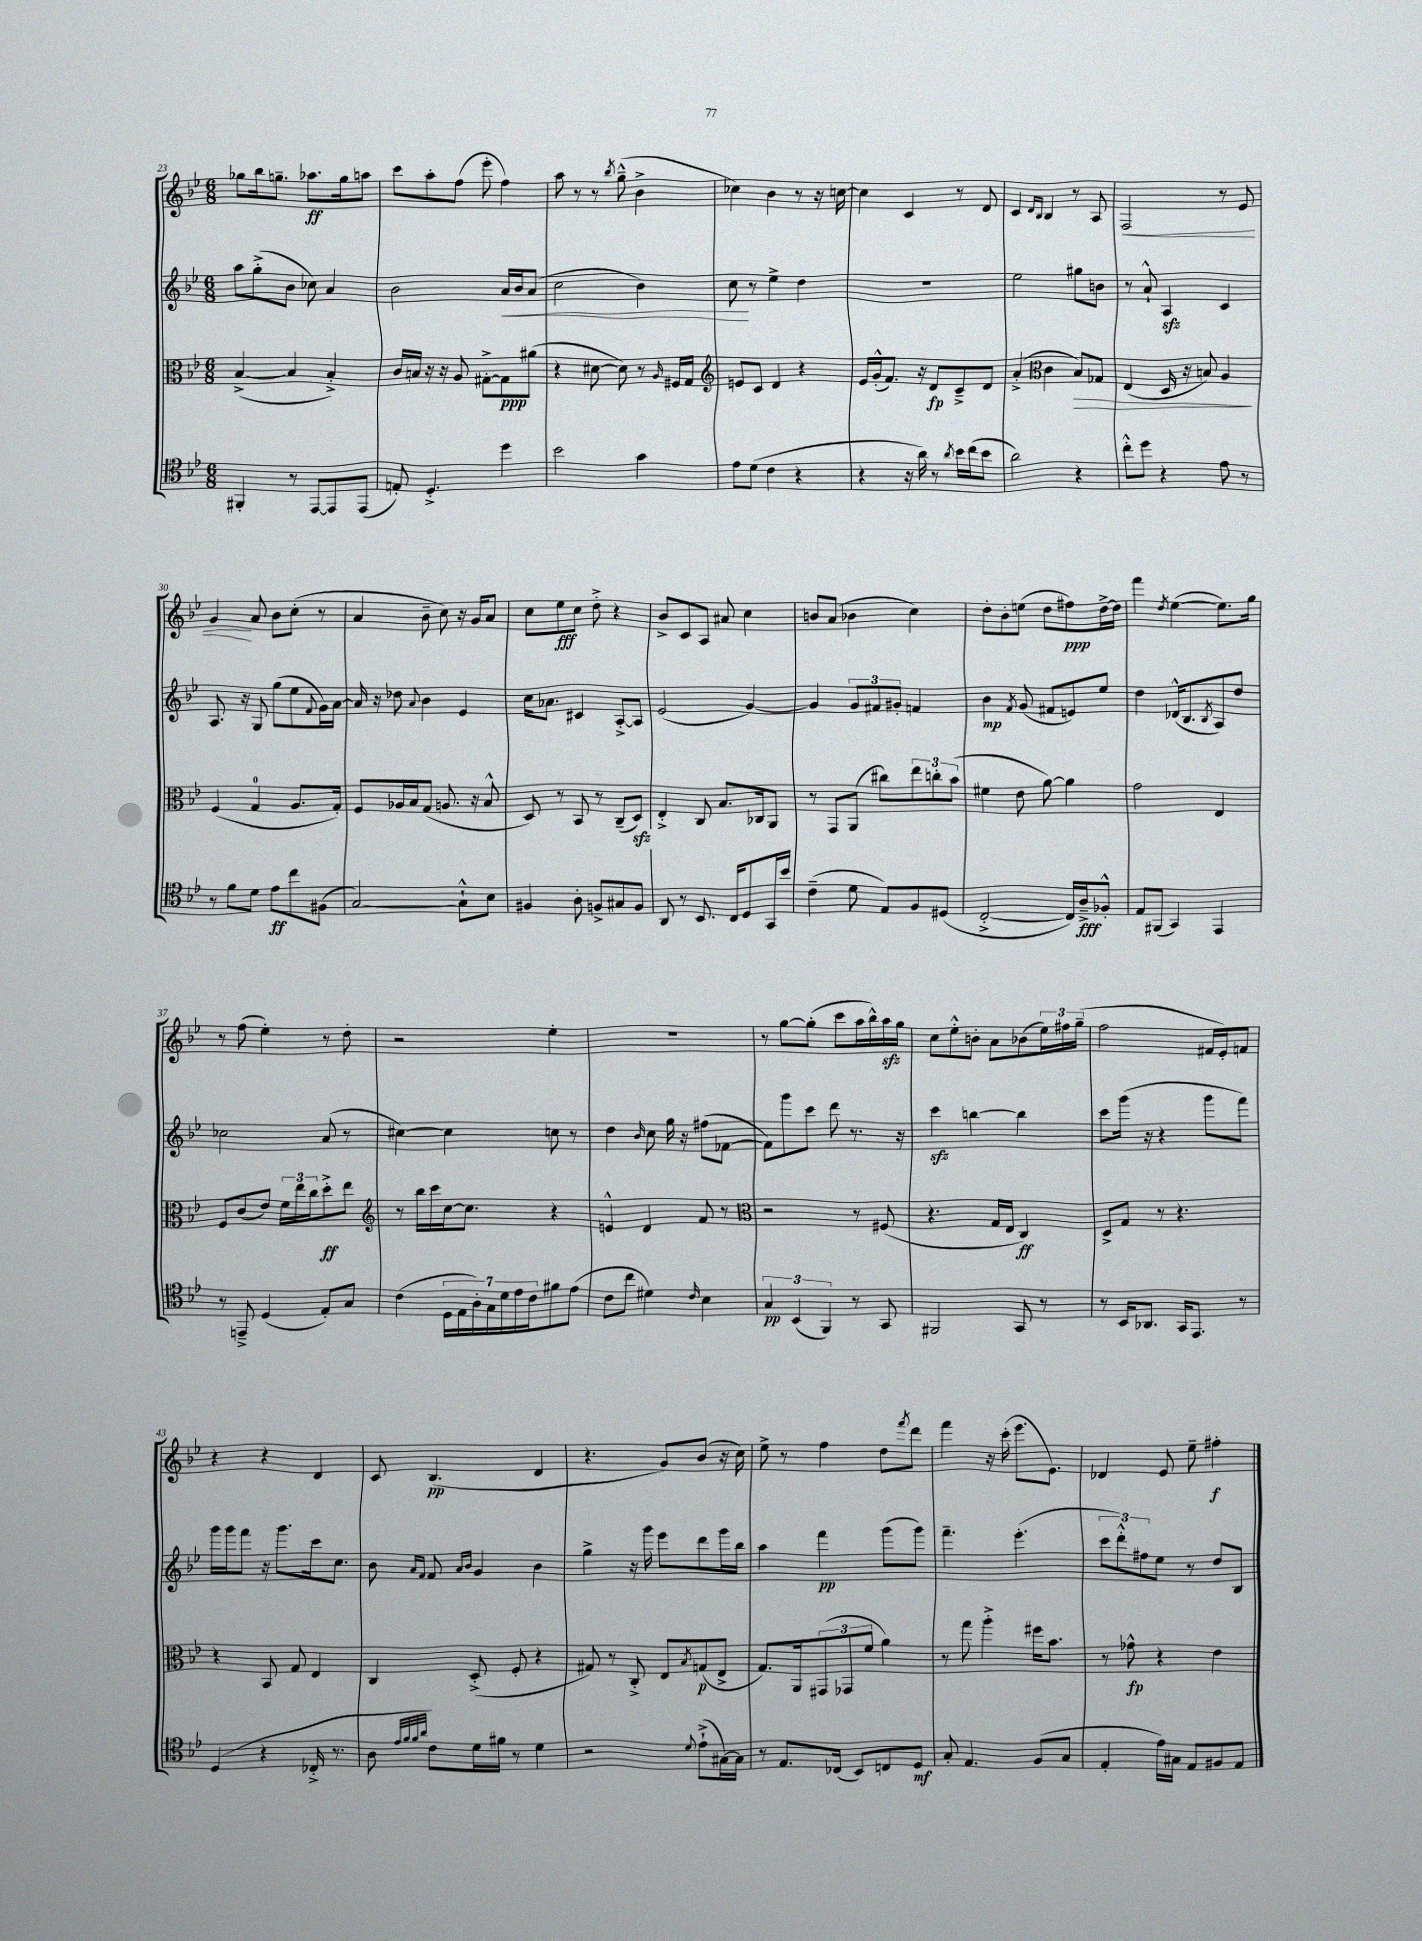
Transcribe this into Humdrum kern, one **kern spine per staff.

**kern	**dynam	**kern	**dynam	**kern	**dynam	**kern	**dynam
*part4	*part4	*part3	*part3	*part2	*part2	*part1	*part1
*staff4	*staff4	*staff3	*staff3	*staff2	*staff2	*staff1	*staff1
*clefC4	*	*clefC3	*	*clefG2	*	*clefG2	*
*k[b-e-]	*	*k[b-e-]	*	*k[b-e-]	*	*k[b-e-]	*
*M6/8	*	*M6/8	*	*M6/8	*	*M6/8	*
=23	=23	=23	=23	=23	=23	=23	=23
4FF#X'/	.	([4B-^/	.	8aa\L	.	8gg-X\L	.
.	.	.	.	(8gg'^\	.	16bb-\k	.
.	.	.	.	.	.	8.ggn~\J	.
8r	.	4B-/]	.	8b-\J	.	.	.
[8EE-/L	.	.	.	8cc-X\)	.	8.aa-X\L	ff
8EE-/]	.	4B-'^/)	.	4a/	.	.	.
.	.	.	.	.	.	16gg\k	.
(8EE-/J	.	.	.	.	.	8aan\J	.
=24	=24	=24	=24	=24	=24	=24	=24
8En'/)	.	16c/LL	.	2b-\	.	8ccc\L	.
.	.	16Bn/JJ	.	.	.	.	.
4.D'^/	.	16r	.	.	.	8aa'\	.
.	.	16r	.	.	.	.	.
.	.	8A/	.	.	.	(8ff\J	.
.	.	[8G#X'^\L	.	.	.	8eee-'\	.
!	!	!	!	!	!LO:HP:b	!	!
4dd\	.	8G#\]	ppp	16a/LL	<	4ff\)	.
.	.	.	.	16b-/J	.	.	.
.	.	(8a#X\J	.	(8a/J	.	.	.
=25	=25	=25	=25	=25	=25	=25	=25
2b-\	.	4r	.	2cc\	.	8aa\	.
.	.	.	.	.	.	8r	.
.	.	[8d#X\	.	.	.	8r	.
.	.	.	.	.	.	8qbb-/	.
.	.	8d#\])	.	.	.	(8gg~^^\	.
4g\	.	8r	.	4b-\)	.	4b-^\	.
.	.	16qqA/	.	.	.	.	.
.	.	16F#X/LL	.	.	.	.	.
.	.	16G/JJ	.	.	.	.	.
=26	=26	=26	=26	=26	=26	=26	=26
*	*	*clefG2	*	*	*	*	*
8e-\L	.	8en/L	.	8cc\	.	4cc-X\)	.
(8d\J	.	8c/J	.	8r	[	.	.
4c\	.	4d/	.	4ee-^\	.	4b-\	.
4r	.	4r	.	4dd\	.	8r	.
.	.	.	.	.	.	16r	.
.	.	.	.	.	.	[16ccn\	.
=27	=27	=27	=27	=27	=27	=27	=27
4r	.	16e-/LL	.	2.r	.	4cc\]	.
.	.	(16g'^^/J	.	.	.	.	.
.	.	8.f/J)	.	.	.	.	.
16r	.	.	.	.	.	4c/	.
16a\)	.	16r	.	.	.	.	.
8r	.	8d/L	fp	.	.	.	.
8qa/	.	.	.	.	.	.	.
16b-\LL	.	8c~^/	.	.	.	8r	.
(16cc\J	.	.	.	.	.	.	.
8b-\J	.	8d/J	.	.	.	8d/	.
=28	=28	=28	=28	=28	=28	=28	=28
2a\)	.	(4a'^/	.	2ee-\	.	4c/	.
*	*	*clefC3	*	*	*	*	*
.	.	.	.	.	.	16qqd/LL	.
.	.	.	.	.	.	16qqB-/JJ	.
.	.	4c\	.	.	.	4B-/	.
!	!	!	!LO:HP:b	!	!	!	!
4r	.	8B-/L)	>	8gg#X\L	.	8r	.
.	.	8G-X/J	.	8bn\J	.	8A/	.
=29	=29	=29	=29	=29	=29	=29	=29
!	!	!	!	!	!	!	!LO:HP:b
8cc'^^\L	.	(4E-/	.	8r	.	2F/	<
8dd\J	.	.	.	8a`^^/	.	.	.
4r	.	16D/	.	4Azz/	.	.	.
.	.	16r	.	.	.	.	.
.	.	8Bn/)	.	.	.	.	.
8e-\	.	4A/	.	4c/	.	8r	.
8r	.	.	.	.	.	8e-/	.
.	.	.	]	.	.	.	.
!!LO:LB:g=z
=30	=30	=30	=30	=30	=30	=30	=30
8r	.	(4F/	.	8.A/	.	4g/	.
8f\L	.	.	.	.	.	.	.
.	.	.	.	16r	.	.	.
8d\J	.	4G/	.	8G/	.	8a/	[
8e-\L	ff	.	.	(8gg\L	.	8b-\L	.
8cc\	.	8.A/L	.	8ee-\	.	(8cc'\J	.
.	.	.	.	8qqf/	.	.	.
(8F#X\J	.	.	.	16g\L)	.	8r	.
.	.	16G'/Jk)	.	[16a\JJ	.	.	.
=31	=31	=31	=31	=31	=31	=31	=31
[2G/)	.	8F/L	.	16a/]	.	4a/	.
.	.	.	.	16r	.	.	.
.	.	16A-X/L	.	8dd-X\	.	.	.
.	.	16B-/J	.	.	.	.	.
.	.	.	.	8qqa/	.	.	.
.	.	(8G/J	.	4b-\	.	8b-~\	.
.	.	8.An/	.	.	.	8cc\)	.
8G`^^\L]	.	.	.	4e-/	.	16r	.
.	.	16r	.	.	.	16g/KL	.
8B-\J	.	8B-^^/	.	.	.	8a/J	.
=32	=32	=32	=32	=32	=32	=32	=32
4F#X/	.	8D/)	.	16cc\KL	.	8cc\L	.
.	.	.	.	8.a-X\J	.	.	.
.	.	8r	.	.	.	8ee-\	fff
8A'\	.	8BB-/	.	4c#X/	.	8cc\J	.
8Fn^/L	.	8r	.	.	.	8dd'^\	.
8G#X/	.	(8C~/L	.	[8A'^/L	.	4r	.
8F/J	.	8Dzz/J)	.	8A/J]	.	.	.
=33	=33	=33	=33	=33	=33	=33	=33
8AA/	.	4E-'^/	.	(2e-/	.	8b-^/L	.
8r	.	.	.	.	.	8c/	.
8.BB-/	.	8C/	.	.	.	8A/J	.
.	.	8.B-/L	.	.	.	8a#X/	.
16C/KL	.	.	.	.	.	.	.
8D/	.	.	.	[4g/)	.	4cc\	.
.	.	16C-X/k	.	.	.	.	.
16GG/L	.	8AA/J	.	.	.	.	.
16b-/JJ	.	.	.	.	.	.	.
=34	=34	=34	=34	=34	=34	=34	=34
(4c~\	.	8r	.	4g/]	.	8bn/L	.
.	.	8GG/L	.	.	.	(8a/J	.
8d\	.	(8AA/J	.	12g/L	.	4b-X\	.
.	.	.	.	12f#X/	.	.	.
8E-/L)	.	8cc#X\L)	.	.	.	.	.
.	.	.	.	12g#X'/J	.	.	.
8F/	.	12ee-\	.	4fn/	.	4cc\)	.
.	.	12ccn'\	.	.	.	.	.
(8D#X/J	.	.	.	.	.	.	.
.	.	(12b-\J	.	.	.	.	.
=35	=35	=35	=35	=35	=35	=35	=35
[2C'^/	.	4f#X\	.	4b-\	mp	8dd'\L	.
.	.	.	.	.	.	8b-'\	.
.	.	.	.	8qf/	.	.	.
.	.	8e-\	.	(8g/	.	(8een\J	.
.	.	[8a\)	.	8f#X/L	.	8dd\L	.
16C/LL])	.	4a\]	.	8en/)	.	8ff#X\)	ppp
16A~^/J	fff	.	.	.	.	.	.
8F-X'^^/J	.	.	.	8ee-/J	.	[16dd^\L	.
.	.	.	.	.	.	16dd\JJ]	.
=36	=36	=36	=36	=36	=36	=36	=36
8E-/L	.	2g\	.	4dd\	.	4fff\	.
(8FF#X/J	.	.	.	.	.	.	.
.	.	.	.	.	.	8qdd/	.
4GG/)	.	.	.	(16d-X^^/KL	.	([4ee-\	.
.	.	.	.	8.B-/	.	.	.
.	.	.	.	8qB-/	.	.	.
4EE-/	.	4E-/	.	8A/)	.	8.ee-\L])	.
.	.	.	.	8dd/J	.	.	.
.	.	.	.	.	.	16gg\Jk	.
!!LO:LB:g=z
=37	=37	=37	=37	=37	=37	=37	=37
8r	.	8F/L	.	2cc-X\	.	8r	.
8EEn~^/	.	(8c/	.	.	.	(8ff\	.
(4D/	.	8e-/J)	.	.	.	4ee-'\)	.
.	.	24f\LL	.	.	.	.	.
.	.	24ee-\	.	.	.	.	.
.	.	24cc\J	.	.	.	.	.
8E-'/L)	.	8dd'^\	ff	(8a/	.	8r	.
8G/J	.	8ee-\J	.	8r	.	8dd'\	.
=38	=38	=38	=38	=38	=38	=38	=38
*	*	*clefG2	*	*	*	*	*
(4c\	.	8r	.	[4cc#X\)	.	2r	.
.	.	16bb-\LL	.	.	.	.	.
.	.	16ccc\	.	.	.	.	.
28D\LL	.	[16cc\J	.	4cc#\]	.	.	.
28E-\	.	.	.	.	.	.	.
.	.	8.cc\J]	.	.	.	.	.
28A'\)	.	.	.	.	.	.	.
28G\	.	.	.	.	.	.	.
28d\	.	.	.	.	.	.	.
28e-\	.	.	.	.	.	.	.
28c\J	.	.	.	.	.	.	.
8f#X\	.	4r	.	8ccn\	.	4ee-'\	.
(8e-\J	.	.	.	8r	.	.	.
=39	=39	=39	=39	=39	=39	=39	=39
8c\L	.	4en^^/	.	4dd\	.	2.r	.
8cc\J	.	.	.	.	.	.	.
.	.	.	.	16qqb-/	.	.	.
4d#X\)	.	4d/	.	8cc\	.	.	.
.	.	.	.	16gg\	.	.	.
.	.	.	.	16r	.	.	.
16qqc/	.	.	.	.	.	.	.
4B-\	.	8f/	.	(8ff#X\L	.	.	.
.	.	8r	.	[8f-X\J	.	.	.
=40	=40	=40	=40	=40	=40	=40	=40
*	*	*clefC3	*	*	*	*	*
6G/	pp	2r	.	8f-\L])	.	8r	.
.	.	.	.	8ggg\	.	[8gg\L	.
(6BB-/	.	.	.	.	.	.	.
.	.	.	.	8ccc\J	.	(8gg'\J]	.
6FF/)	.	.	.	.	.	.	.
.	.	.	.	8ddd\	.	8ccc\L	.
8r	.	8r	.	8.r	.	16aa\L	.
.	.	.	.	.	.	16bb-^^\)	.
8GG/	.	(8F#X/	.	.	.	16aazz\	.
.	.	.	.	16r	.	16gg\JJ	.
=41	=41	=41	=41	=41	=41	=41	=41
2FF#X/	.	4.r	.	4ccczz\	.	8cc\L	.
.	.	.	.	.	.	8ee-'^^\	.
.	.	.	.	[4bbn\	.	8bn'\J	.
.	.	16G/LL	.	.	.	8a\L	.
.	.	16E-/JJ	.	.	.	.	.
8GG/	.	4C/)	ff	4bb\]	.	(8b-X\	.
8r	.	.	.	.	.	24ee-\L)	.
.	.	.	.	.	.	24ff#X\	.
.	.	.	.	.	.	(24gg~\JJ	.
=42	=42	=42	=42	=42	=42	=42	=42
8r	.	8D^/L	.	8ccc\L	.	2ff\	.
16BB-/KL	.	8G/J	.	(16ggg\Jk	.	.	.
8.AA-X/J	.	.	.	16r	.	.	.
.	.	8r	.	4r	.	.	.
16GG/KL	.	4.r	.	.	.	.	.
8.EE-/J	.	.	.	.	.	.	.
.	.	.	.	8ggg\L	.	16f#X/LL	.
.	.	.	.	.	.	16e-'/J)	.
8r	.	.	.	8fff\J)	.	8fn/J	.
!!LO:LB:g=z
=43	=43	=43	=43	=43	=43	=43	=43
(4D/	.	4r	.	16ggg\LL	.	4r	.
.	.	.	.	16ggg\J	.	.	.
.	.	.	.	8fff\J	.	.	.
4r	.	8BB-/	.	16r	.	4r	.
.	.	.	.	8.ggg\L	.	.	.
.	.	8G/	.	.	.	.	.
16C-X'^/	.	4E-/	.	16ccc\k	.	4d/	.
8.r	.	.	.	8.cc\J	.	.	.
=44	=44	=44	=44	=44	=44	=44	=44
8A\	.	4C/	.	8b-\	.	8c/	.
32qqe-/LLL	.	.	.	.	.	.	.
32qqf/	.	.	.	.	.	.	.
32qqf/	.	.	.	16qqa/LL	.	.	.
32qqa/JJJ	.	.	.	16qqf/JJ	.	.	.
8c\L)	.	.	.	8f/	.	(4.B-/	pp
.	.	.	.	16qqa/LL	.	.	.
.	.	.	.	16qqb-/JJ	.	.	.
16d\L	.	(8D'^/	.	4g/	.	.	.
16f#X\JJ	.	.	.	.	.	.	.
8r	.	8F'/	.	.	.	.	.
4d\	.	4r	.	4b-\	.	4d/	.
=45	=45	=45	=45	=45	=45	=45	=45
2r	.	8G#X/)	.	4gg^\	.	4.r	.
.	.	8r	.	.	.	.	.
.	.	8C'^/	.	16r	.	.	.
.	.	.	.	16ggg\	.	.	.
.	.	8E-/L	.	8eee-\L	.	8g/L)	.
8qqd/	.	8qB-/	.	.	.	.	.
(8e-`^\L	.	(8Gn/	p	8ddd\	.	(8b-/J	.
[16G#X\L)	.	8E-^/J	.	16ggg\L	.	16r	.
16G#\JJ]	.	.	.	16bb-\JJ	.	16cc\)	.
=46	=46	=46	=46	=46	=46	=46	=46
8r	.	8.G/L)	.	4aa\	.	8ee-^\	.
8.E-/L	.	.	.	.	.	8r	.
.	.	16AA/k	.	.	.	.	.
.	.	(12GG#X/	.	4fff\	pp	4ff\	.
(16C-X/Jk	.	.	.	.	.	.	.
.	.	12GG-X/	.	.	.	.	.
8BB-/L)	.	.	.	.	.	.	.
.	.	12f/J	.	.	.	.	.
8Cn/	.	4a\)	.	(8ggg\L	.	8dd\L	.
.	.	.	.	.	.	8qfff/	.
8D/J	mf	.	.	8ggg\J)	.	8ddd\J	.
=47	=47	=47	=47	=47	=47	=47	=47
8G'/	.	8r	.	4.fff~\	.	4fff\	.
4.E-/	.	8gg\	.	.	.	.	.
.	.	4aa'^\	.	.	.	16r	.
.	.	.	.	.	.	(16ccc'\	.
.	.	.	.	(4.eee-'\	.	8.eee-\L	.
(8F/L	.	16ff#X\KL	.	.	.	.	.
.	.	8.b-\J	.	.	.	8.e-\J)	.
8G/J	.	.	.	.	.	.	.
=48	=48	=48	=48	=48	=48	=48	=48
4E-'/	.	8r	.	12ccc\L	.	4d-X/	.
.	.	.	.	12ddd'^^\)	.	.	.
.	.	8g-X^^\	fp	.	.	.	.
.	.	.	.	12ff#X\	.	.	.
16e-\LL)	.	4r	.	8ee-\J	.	8e-/	.
16G#X\JJ	.	.	.	.	.	.	.
8E-/L	.	.	.	8r	.	8ee-~\	.
8F#X/	.	4e-\	.	8dd/L	.	4ff#X'\	f
8E-/J	.	.	.	8B-/J	.	.	.
==	==	==	==	==	==	==	==
*-	*-	*-	*-	*-	*-	*-	*-
